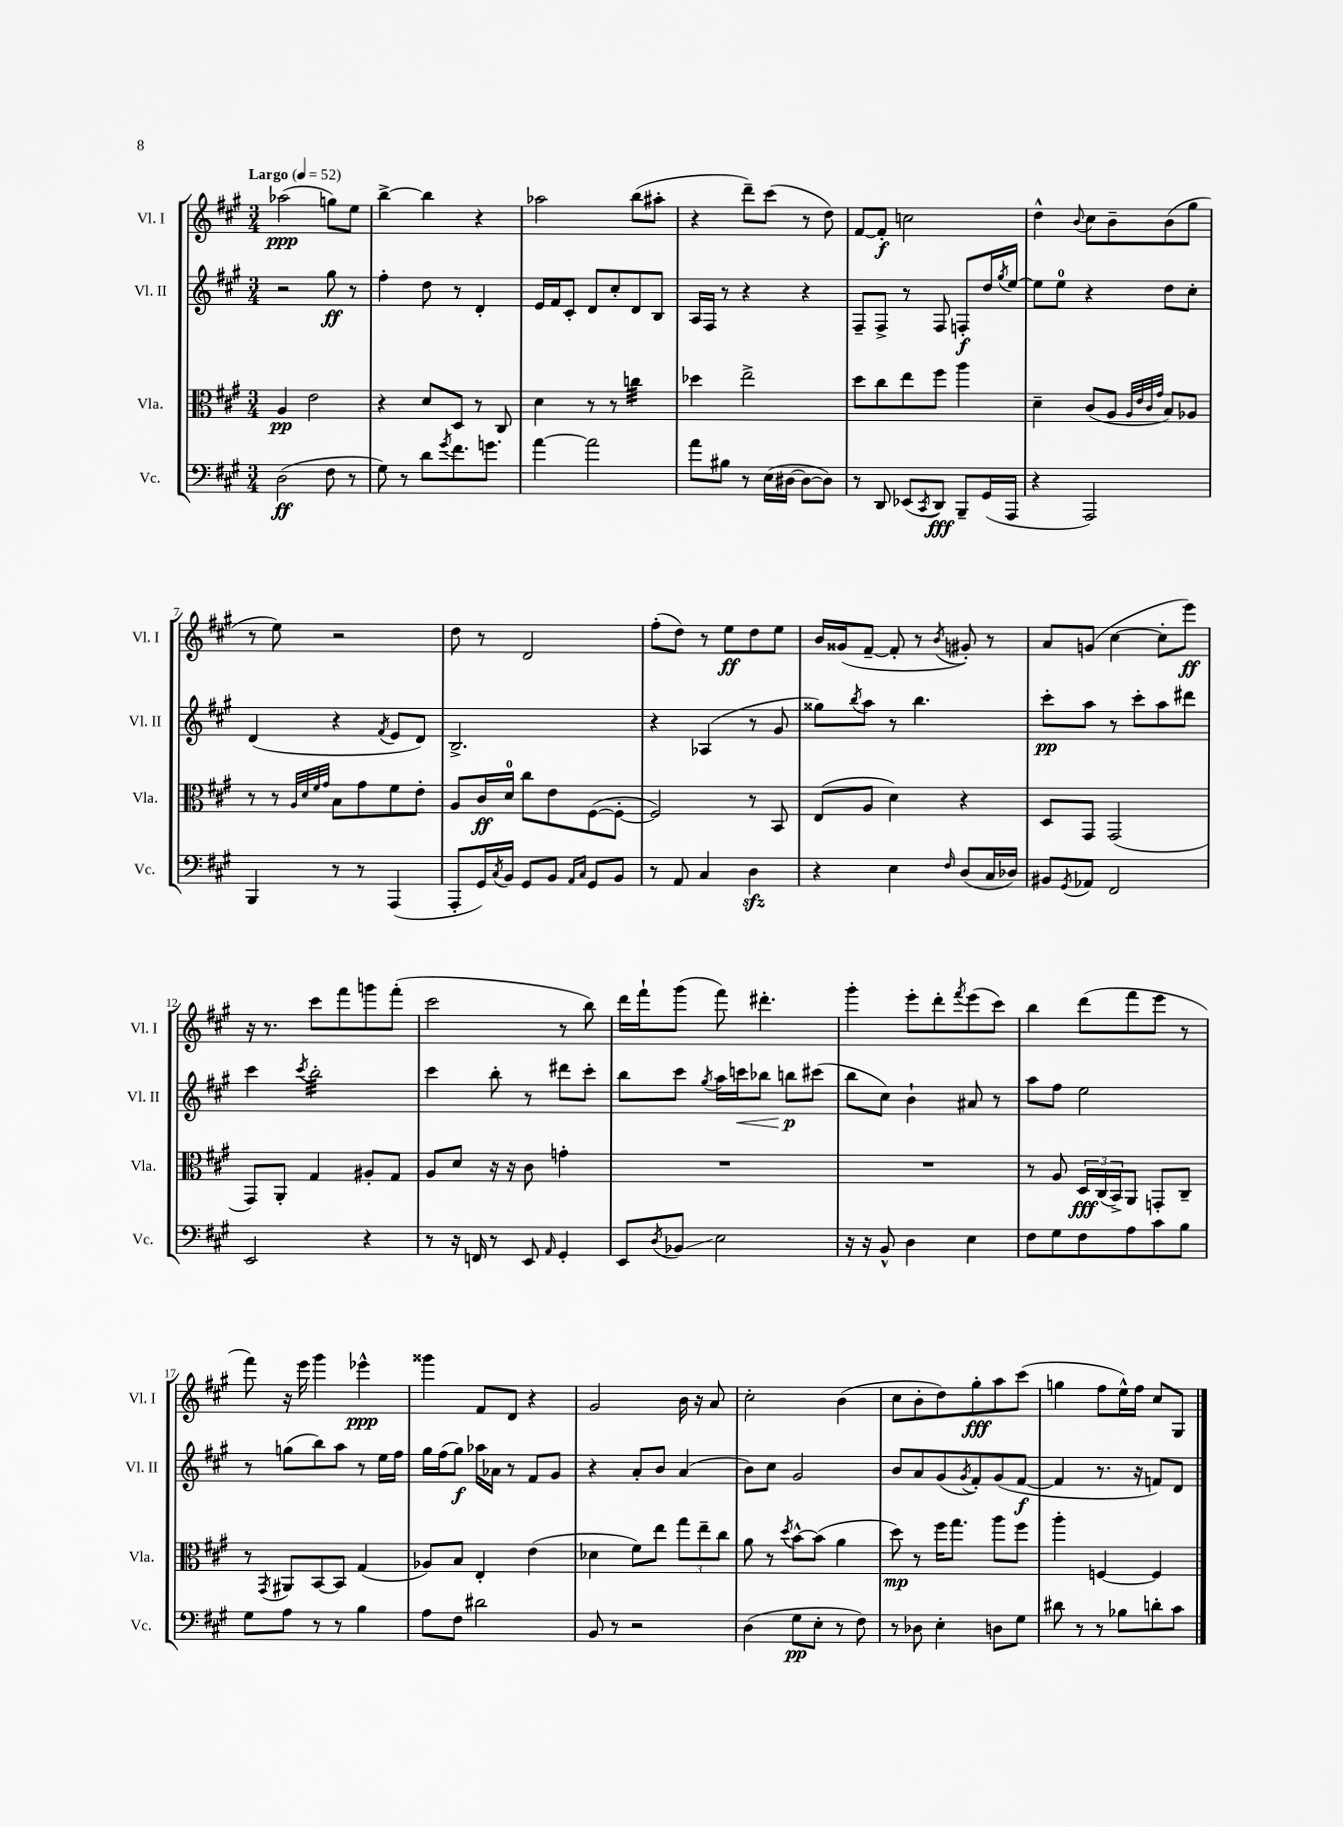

**kern	**kern	**kern	**kern
*staff4	*staff3	*staff2	*staff1
*clefF4	*clefC3	*clefG2	*clefG2
*k[f#c#g#]	*k[f#c#g#]	*k[f#c#g#]	*k[f#c#g#]
*M3/4	*M3/4	*M3/4	*M3/4
*MM52	*MM52	*MM52	*MM52
(2D\	4A/	2r	(2aa-\
.	2e\	.	.
8F#\	.	8gg#\	8gg\L)
8r	.	8r	8ee\J
=	=	=	=
8G#\)	4r	4ff#'\	[4bb^\
8r	.	.	.
8d\L	8d/L	8dd\	4bb\]
8qg#/	.	.	.
8.f#\	8D/J	8r	.
.	8r	4d'/	4r
8.g\J	.	.	.
.	8C#/	.	.
=	=	=	=
[4a\	4d\	16e/LL	2aa-\
.	.	16f#/J	.
.	.	8c#'/J	.
2a\]	8r	8d/L	.
.	8r	8cc#'/	.
.	4cc\	8d/	(8bb\L
.	.	8B/J	8aa#'\J
=	=	=	=
8a\L	4dd-\	16A/LL	4r
.	.	16F#/JJ	.
8B#\J	.	8r	.
8r	2ee^\	4r	8ddd~\L)
(16E\LL	.	.	(8ccc#\J
[16D#\JJ	.	.	.
8D#\_L	.	4r	8r
8D#\]J)	.	.	8dd\)
=	=	=	=
8r	8dd\L	8F#~/L	[8f#/L
8DD/	8cc#\	8F#^/J	8f#'/]J
(8EE-/L	8ee\	8r	2cc\
8qCC#/	.	.	.
8DD/J)	8ff#\J	8F#/	.
8BBB~/L	4aa\	8F'/L	.
(16GG#/L	.	16dd/L	.
.	.	8qgg#/	.
16AAA/JJ	.	[16ee/JJ	.
=	=	=	=
4r	4d~\	8ee\]L	4dd^^\
.	.	8ee\J	.
.	.	.	8qqb/
2AAA/)	(8c#/L	4r	8cc#\L
.	8A/J	.	8b~\
.	32qqA/LLL	.	.
.	32qqe/	.	.
.	32qqc#/	.	.
.	32qqg#/JJJ	.	.
.	8B/L)	8dd\L	(8b\
.	8A-/J	8cc#'\J	8gg#\J
=	=	=	=
4BBB/	8r	(4d/	8r
.	8r	.	8ee\)
.	32qqA/LLL	.	.
.	32qqd/	.	.
.	32qqf#/	.	.
.	32qqg#/JJJ	.	.
8r	8B\L	4r	2r
8r	8g#\	.	.
.	.	8qf#/	.
(4AAA/	8f#\	8e/L	.
.	8e'\J	8d/J)	.
=	=	=	=
8AAA'/L	8A/L	2.B^/	8dd\
16GG#/L)	16c#/L	.	8r
8qC#/	.	.	.
16BB/JJ	16d/JJ	.	.
8GG#/L	8cc#\L	.	2d/
8BB/J	8e\	.	.
16qqAA/LL	.	.	.
16qqC#/JJ	.	.	.
8GG#/L	([8F#\	.	.
8BB/J	8F#'\_J	.	.
=	=	=	=
8r	2F#/])	4r	(8ff#'\L
8AA/	.	.	8dd\J)
4C#/	.	(4A-/	8r
.	.	.	8ee\L
4D\	8r	8r	8dd\
.	8BB/	8g#/	8ee\J
=	=	=	=
4r	(8E/L	8gg##\L)	16b/LL
.	.	.	(16g##/J
.	.	8qbb/	.
.	8A/J	8aa\J	[8f#~/J
4E\	4d\)	8r	8f#'/]
.	.	4.bb\	8r
16qqF#/	.	.	8qb/
(8D/L	4r	.	8g#'/)
16C#/L	.	.	8r
16D-/JJ)	.	.	.
=	=	=	=
8BB#/L	8D/L	8ccc#'\L	8a/L
8qGG#/	.	.	.
8AA-/J	8GG#/J	8aa\J	(8g/J
2FF#/	(2GG#/	8r	[4cc#\
.	.	8ccc#'\L	.
.	.	8aa\	8cc#'\]L
.	.	8ddd#\J	8eee\J)
=	=	=	=
2EE/	8GG#/L)	4ccc#\	16r
.	.	.	8.r
.	8AA'/J	.	.
.	.	8qccc#/	.
.	4G#/	2bb'\	8ccc#\L
.	.	.	8fff#\
4r	8A#'/L	.	8ggg\
.	8G#/J	.	(8fff#'\J
=	=	=	=
8r	8A/L	4ccc#\	2ccc#\
16r	8d/J	.	.
16FF/	.	.	.
8r	16r	8bb'\	.
.	16r	.	.
8EE/	8c#\	8r	.
16qqAA/	.	.	.
4GG#'/	4g'\	8ddd#\L	8r
.	.	8ccc#'\J	8bb\)
=	=	=	=
8EE/L	2.r	8bb\L	16ddd\LL
.	.	.	16fff#`\J
8qD/	.	.	.
8BB-/J	.	8ccc#\J	(8ggg#\J
.	.	8qgg#/	.
2E\	.	16aa\LL	8fff#\)
.	.	16ccc\J	.
.	.	8bb-\J	4.ddd#'\
.	.	8bb\L	.
.	.	(8ccc#\J	.
=	=	=	=
16r	2.r	8bb\L	4ggg#'\
16r	.	.	.
8BB^^/	.	8cc#\J)	.
4D\	.	4b`\	8eee'\L
.	.	.	8ddd'\
.	.	.	8qfff#/
4E\	.	8a#/	(8eee\
.	.	8r	8ccc#\J)
=	=	=	=
8F#\L	8r	8aa\L	4bb\
8G#\	8A/	8ff#\J	.
8F#\	24D/LL	2ee\	(8ddd\L
.	(24C#/	.	.
.	24BB^/J)	.	.
8A\	8AA/J	.	8fff#\
8c#\	8GG'/L	.	8eee\J
8B\J	8C#~/J	.	8r
=	=	=	=
8G#\L	8r	8r	8fff#\)
.	8qGG#/	.	.
8A\J	8AA#/L	(8gg\L	16r
.	.	.	16eee\
8r	[8BB/	8bb\)	4ggg#\
8r	8BB/]J	8aa\J	.
4B\	(4G#/	8r	4eee-^^\
.	.	16ee\LL	.
.	.	16ff#\JJ	.
=	=	=	=
8A\L	8A-/L)	16gg#\LL	4ggg##\
.	.	(16ff#\J	.
8F#\J	8B/J	8gg#\J)	.
2d#\	4E'/	16aa-\LL	8f#/L
.	.	16a-\JJ	.
.	.	8r	8d/J
.	(4e\	8f#/L	4r
.	.	8g#/J	.
=	=	=	=
8BB/	4d-\	4r	2g#/
8r	.	.	.
2r	8f#\L)	8a'/L	.
.	8ee\J	8b/J	.
.	12gg#\L	(4a/	16b\
.	.	.	16r
.	12ee~\	.	.
.	.	.	8a/
.	12cc#\J	.	.
=	=	=	=
(4D\	8a\	8b\L)	2cc#'\
.	8r	8cc#\J	.
.	8qdd/	.	.
8G#\L	[8b^^\L	2g#/	.
8E'\J	(8b\]J	.	.
8r	4a\	.	(4b\
8F#\)	.	.	.
=	=	=	=
8r	8dd\)	8b/L	8cc#\L
8D-\	8r	8a/	8b'\
4E'\	16ff#\LK	(8g#/	8dd\)
.	8.gg#\J	.	.
.	.	8qg#/	.
.	.	8f#'/)	8gg#'\
8D\L	8aa\L	(8g#/	8aa\
8G#\J	8ff#\J	[8f#/J	(8ccc#\J
=	=	=	=
8d#\	4aa'\	4f#/]	4gg\
8r	.	.	.
8r	[4F/	8.r	8ff#\L
8B-\L	.	.	16ee^^\L)
.	.	16r	16ff#\JJ
8d'\	4F/]	8f/L)	8cc#/L
8c#\J	.	8d/J	8G#/J
==	==	==	==
*-	*-	*-	*-
